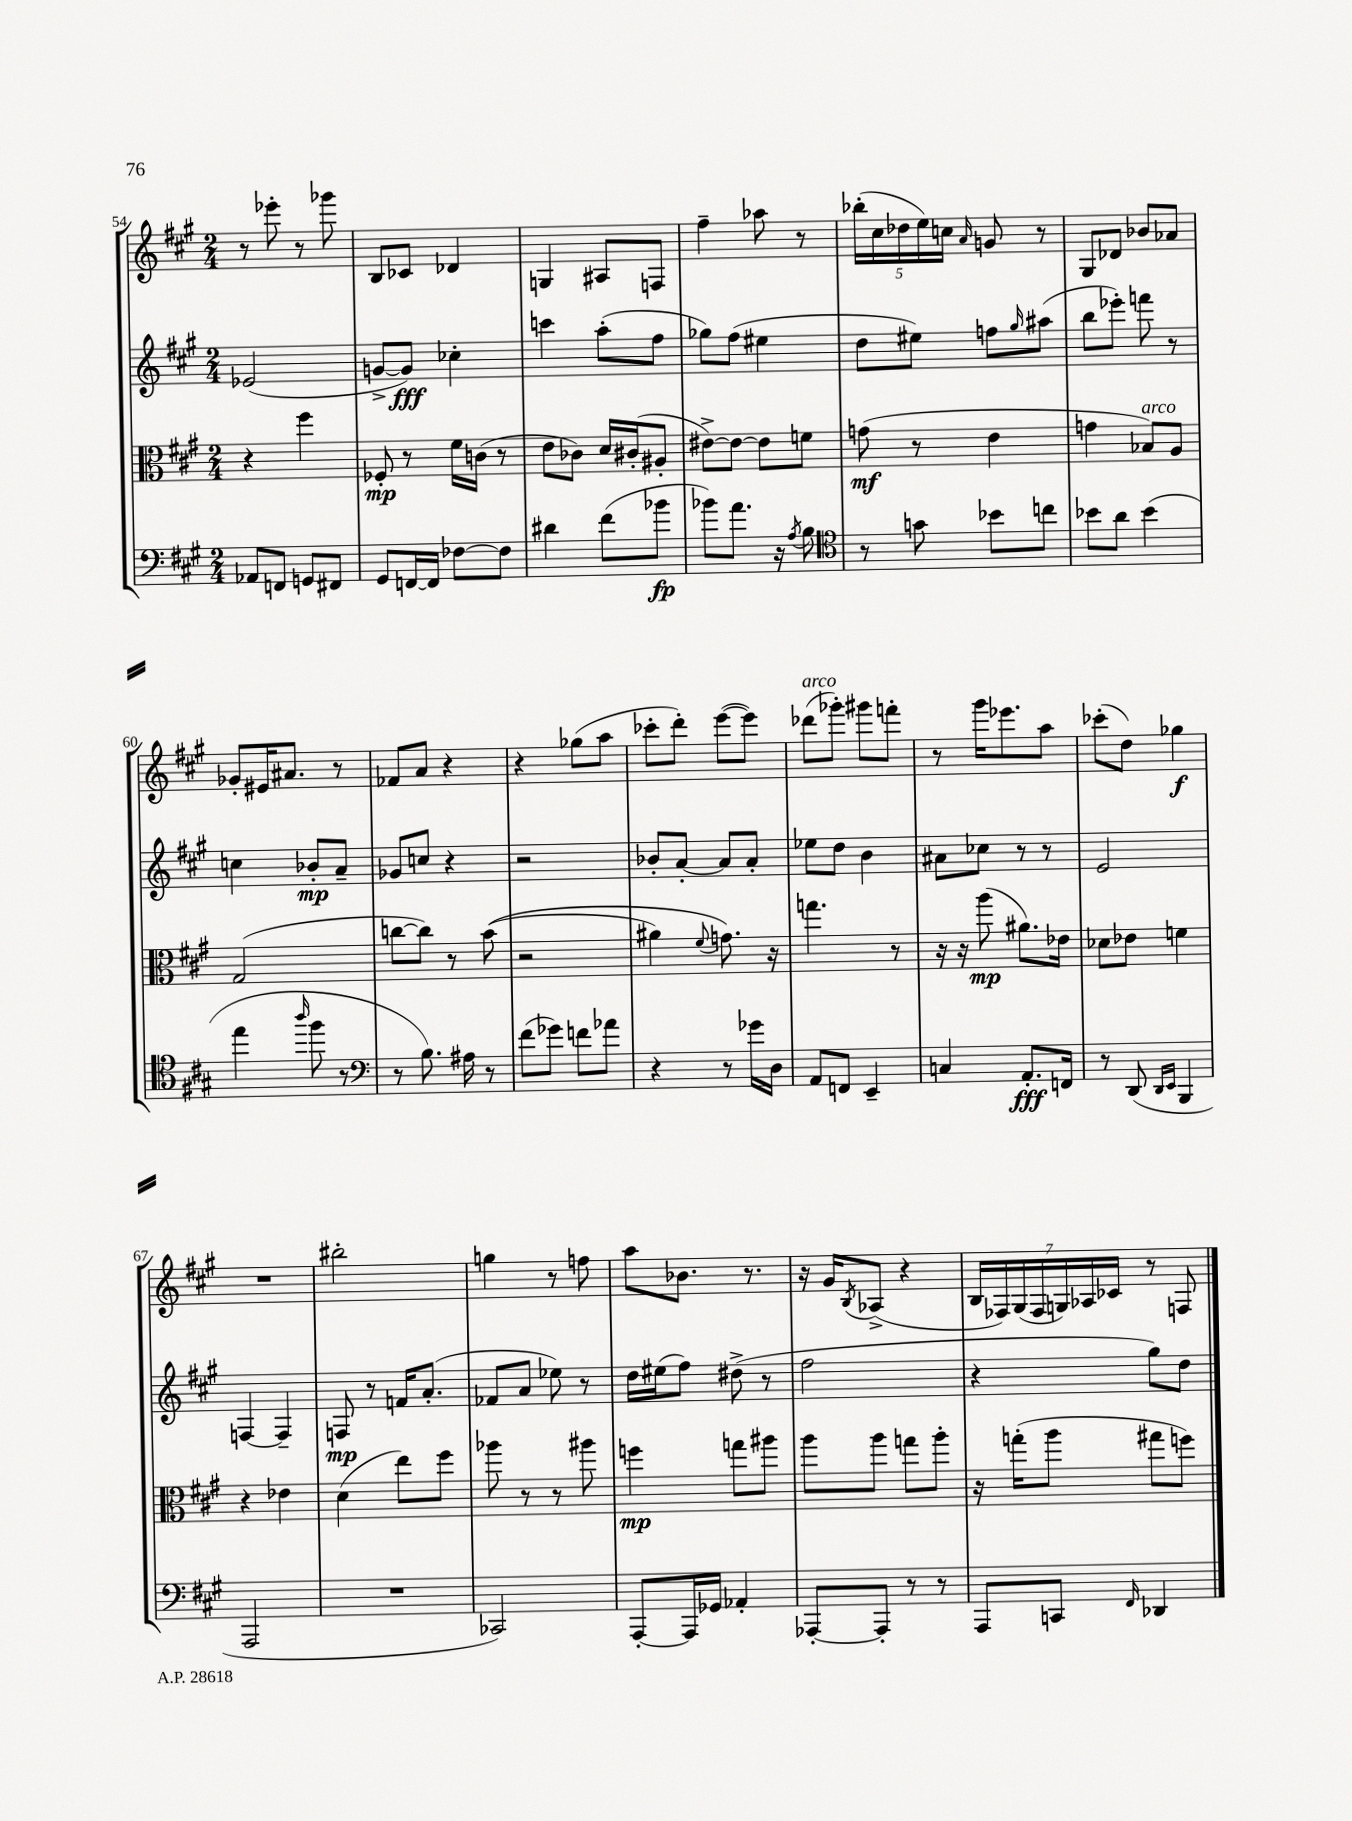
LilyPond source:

<<
\new StaffGroup <<
\new Staff = "s0" {
    \clef treble \key a \major \numericTimeSignature \time 2/4
    r8 ees'''8-. r8 ges'''8 |
    b8 ces'8 des'4 |
    g4 ais8 f8 |
    fis''4-- aes''8 r8 |
    \tuplet 5/4 { bes''16-.( cis''16 des''16 e''16) c''16 } \grace { a'16 } g'8 r8 |
    gis8 des'8 bes'8 aes'8 |
    ges'8-. eis'16 ais'8. r8 |
    fes'8 a'8 r4 |
    r4 ges''8( a''8 |
    ces'''8-. d'''8-.) e'''8~( e'''8) |
    des'''8^\markup { \italic "arco" }( ges'''8-.) gis'''8 f'''8-. |
    r8 gis'''16 ees'''8. a''8 |
    ces'''8-.( d''8) ges''4\f |
    R2 |
    bis''2-. |
    g''4 r8 f''8 |
    a''8 bes'8. r8. |
    r16 gis'16 \acciaccatura { b8 } aes8->( r4 |
    \tuplet 7/4 { b16 fes16) gis16( fes16 g16) aes16 ces'16 } r8 f8 \bar "|." |
}
\new Staff = "s1" {
    \clef treble \key a \major \numericTimeSignature \time 2/4
    ees'2( |
    g'8~-> g'8\fff) ces''4-. |
    c'''4 a''8-.( fis''8 |
    ges''8) fis''8( eis''4 |
    d''8 eis''8) f''8 \grace { gis''16 } ais''8( |
    b''8 ees'''8-.) f'''8 r8 |
    c''4 bes'8-.\mp a'8-- |
    ges'8 c''8 r4 |
    r2 |
    bes'8-. a'8~-. a'8 a'8-. |
    ees''8 d''8 b'4 |
    ais'8 ces''8 r8 r8 |
    e'2 |
    f4~ f4-- |
    f8\mp r8 f'16 a'8.-.( |
    fes'8 a'8 ees''8) r8 |
    d''16 eis''16( fis''8) dis''8->( r8 |
    fis''2 |
    r4 gis''8) d''8 \bar "|." |
}
\new Staff = "s2" {
    \clef alto \key a \major \numericTimeSignature \time 2/4
    r4 fis''4 |
    fes8-.\mp r8 fis'16 c'16( r8 |
    e'8 ces'8) d'16 cis'16-.( ais8-. |
    eis'8~->) eis'8~ eis'8 f'8 |
    g'8\mf( r8 e'4 |
    g'4 bes8^\markup { \italic "arco" }) a8 |
    gis2( |
    c''8~ c''8) r8 b'8(\( |
    r2 |
    ais'4) \appoggiatura { fis'8 } g'8.\) r16 |
    g''4. r8 |
    r16 r16 a''8\mp( ais'8.) ees'16 |
    des'8 ees'8 f'4 |
    r4 ees'4 |
    d'4( e''8) fis''8 |
    aes''8 r8 r8 ais''8 |
    f''4\mp g''8 ais''8 |
    a''8 a''8 g''8 a''8-. |
    r16 g''16-.( a''8 gis''8 f''8) \bar "|." |
}
\new Staff = "s3" {
    \clef bass \key a \major \numericTimeSignature \time 2/4
    aes,8 f,8 g,8 fis,8 |
    gis,8 f,16~ f,16 fes8~ fes8 |
    dis'4 fis'8( bes'8\fp |
    bes'8) a'8. r16 \acciaccatura { a8 } b8 |
    \clef tenor r8 g'8 bes'8 c''8 |
    bes'8 a'8 bes'4( |
    e''4 \grace { a''16 } fis''8 r8 |
    \clef bass r8 b8.) ais16 r8 |
    fis'8( ges'8) f'8 aes'8 |
    r4 r8 ges'16 d16 |
    a,8 f,8 e,4-- |
    c4 a,8.-.\fff f,16 |
    r8 d,8( \grace { d,16 e,16 } b,,4 |
    a,,2 |
    R2 |
    ces,2) |
    a,,8~-. a,,16 ges,16 aes,4-. |
    aes,,8~-. aes,,8-. r8 r8 |
    a,,8 c,8 \grace { fis,16 } des,4 \bar "|." |
}
>>
>>
\layout { \context { \Score currentBarNumber = #54 } }
